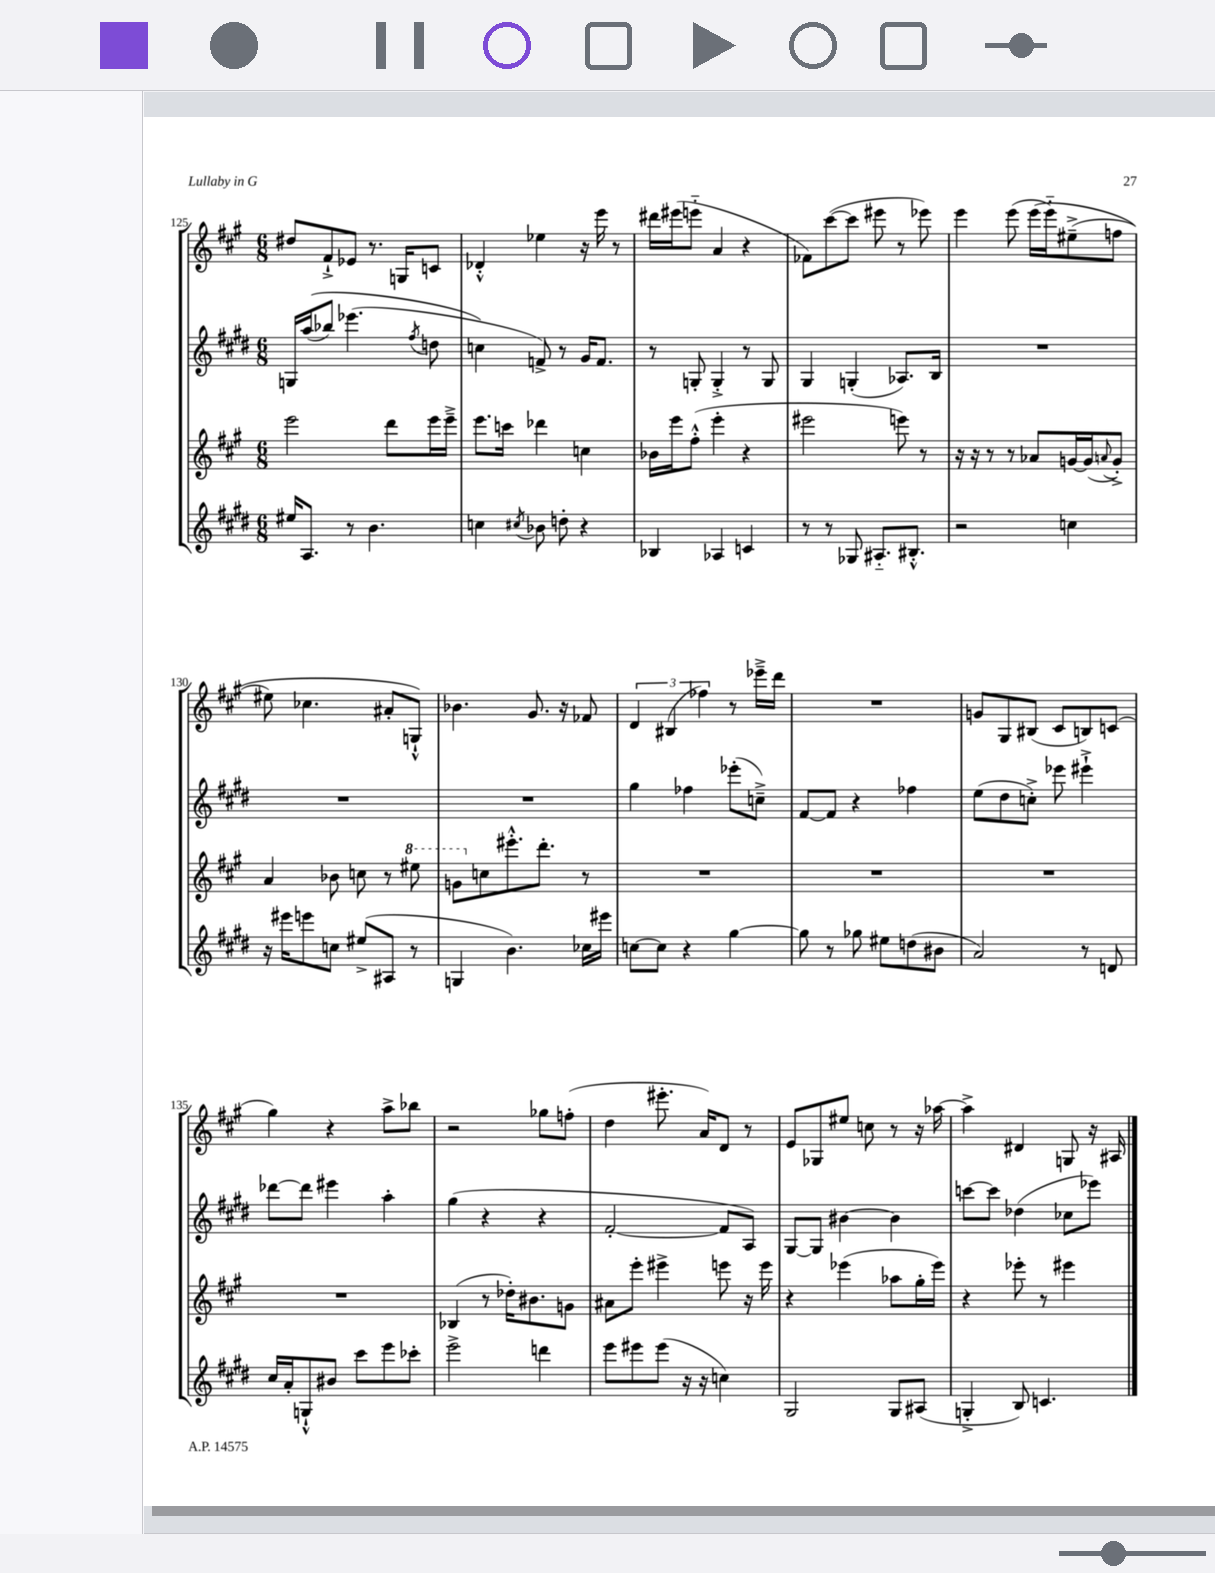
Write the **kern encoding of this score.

**kern	**kern	**kern	**kern
*staff4	*staff3	*staff2	*staff1
*clefG2	*clefG2	*clefG2	*clefG2
*k[f#c#g#d#]	*k[f#c#g#]	*k[f#c#g#d#]	*k[f#c#g#]
*M6/8	*M6/8	*M6/8	*M6/8
16ee#	2eee	16G	8dd#
8.A	.	&((16aa	.
.	.	8bb-)	8f#`^
8r	.	(4.eee-	8e-
4.b	.	.	8.r
.	8ddd	.	.
.	.	.	16G
.	.	8qff#	.
.	16eee	8dd	8c
.	16eee~^	.	.
=	=	=	=
4cc	8.eee	4cc&)	4d-'^^
.	16ccc	.	.
8qcc#	.	.	.
8b-	4ddd-	8f^)	4ee-
8dd'	.	8r	.
4r	4cc	16g#	16r
.	.	8.f	16eee
.	.	.	8r
=	=	=	=
4B-	16b-	8r	16ddd#
.	16eee	.	(16eee#
.	(8ff#'^^	8G'	8eee'~
4A-	4eee'	4G'^	4a
4c	4r	8r	4r
.	.	8G	.
=	=	=	=
8r	2eee#	4G#	8f-)
8r	.	.	([8ccc#
8G-	.	(4G'	8ccc#]
8.A#'~	.	.	8eee#
.	8eee)	8.A-)	8r
8.B#'^^	.	.	.
.	8r	.	8eee-)
.	.	16B	.
=	=	=	=
2r	16r	2.r	4eee
.	16r	.	.
.	8r	.	.
.	8r	.	(8eee
.	8a-	.	&(16eee
.	.	.	16eee'~)
4cc	[16g	.	(8ee#~^
.	(16g]	.	.
.	8qqa	.	.
.	8g'^)	.	8ff
=	=	=	=
16r	4a	2.r	8ee#)
16eee#	.	.	.
8eee	.	.	4.cc-
8cc	8b-	.	.
(8ee#^	8cc	.	.
8A#	8r	.	8a#'
8r	8eee#	.	8G`^^&)
=	=	=	=
4G	8gg	2.r	4.b-
.	8cc	.	.
4.b)	8.eee#'^^	.	.
.	.	.	8.g#
.	8.ddd'	.	.
.	.	.	16r
16cc-	8r	.	8f-
16eee#	.	.	.
=	=	=	=
[8cc	2.r	4gg#	6d
8cc]	.	.	.
.	.	.	(6B#
4r	.	4ff-	.
.	.	.	6ff-)
[4gg#	.	(8eee-'	8r
.	.	8cc~^)	16eee-~^
.	.	.	16ddd
=	=	=	=
8gg#]	2.r	[8f#	2.r
8r	.	8f#]	.
8gg-	.	4r	.
8ee#	.	.	.
(8dd	.	4ff-	.
8b#	.	.	.
=	=	=	=
2a)	2.r	(8ee	8g
.	.	8dd#	8G#
.	.	8cc'^)	(8B#
.	.	8eee-	8c#
8r	.	4eee#`^	8B)
8d	.	.	(8c
=	=	=	=
16cc#	2.r	[8ddd-	4gg#)
16a'	.	.	.
8G`^^	.	8ddd-]	.
8b#	.	4eee#	4r
8ccc#	.	.	.
8eee	.	4aa'	8aa^
8ccc-'	.	.	8bb-
=	=	=	=
2eee^	(4B-	(4gg#	2r
.	8r	4r	.
.	16dd-')	.	.
.	8.b#	.	.
4ddd	.	4r	8gg-
.	8g	.	(8ff'
=	=	=	=
8eee	8a#	[2f#'	4dd
8eee#	8eee'	.	.
(8eee#	4eee#^	.	8.eee#'
16r	.	.	.
16r	.	.	16a)
4cc)	8eee	8f#]	8d
.	16r	8A)	8r
.	16eee	.	.
=	=	=	=
2G#	4r	[8G#	8e
.	.	8G#]	8G-
.	(4eee-	[4b#	8ee#
.	.	.	8cc
8G#	8aa-	4b#]	8r
(8A#	16gg#'	.	16r
.	16eee-)	.	[16aa-
=	=	=	=
4G'^	4r	[8ccc	4aa-^]
.	.	8ccc]	.
8B)	8eee-'	(4dd-	4d#
4.c	8r	.	.
.	4eee#	8cc-	8G
.	.	8eee-)	16r
.	.	.	16A#
==	==	==	==
*-	*-	*-	*-
